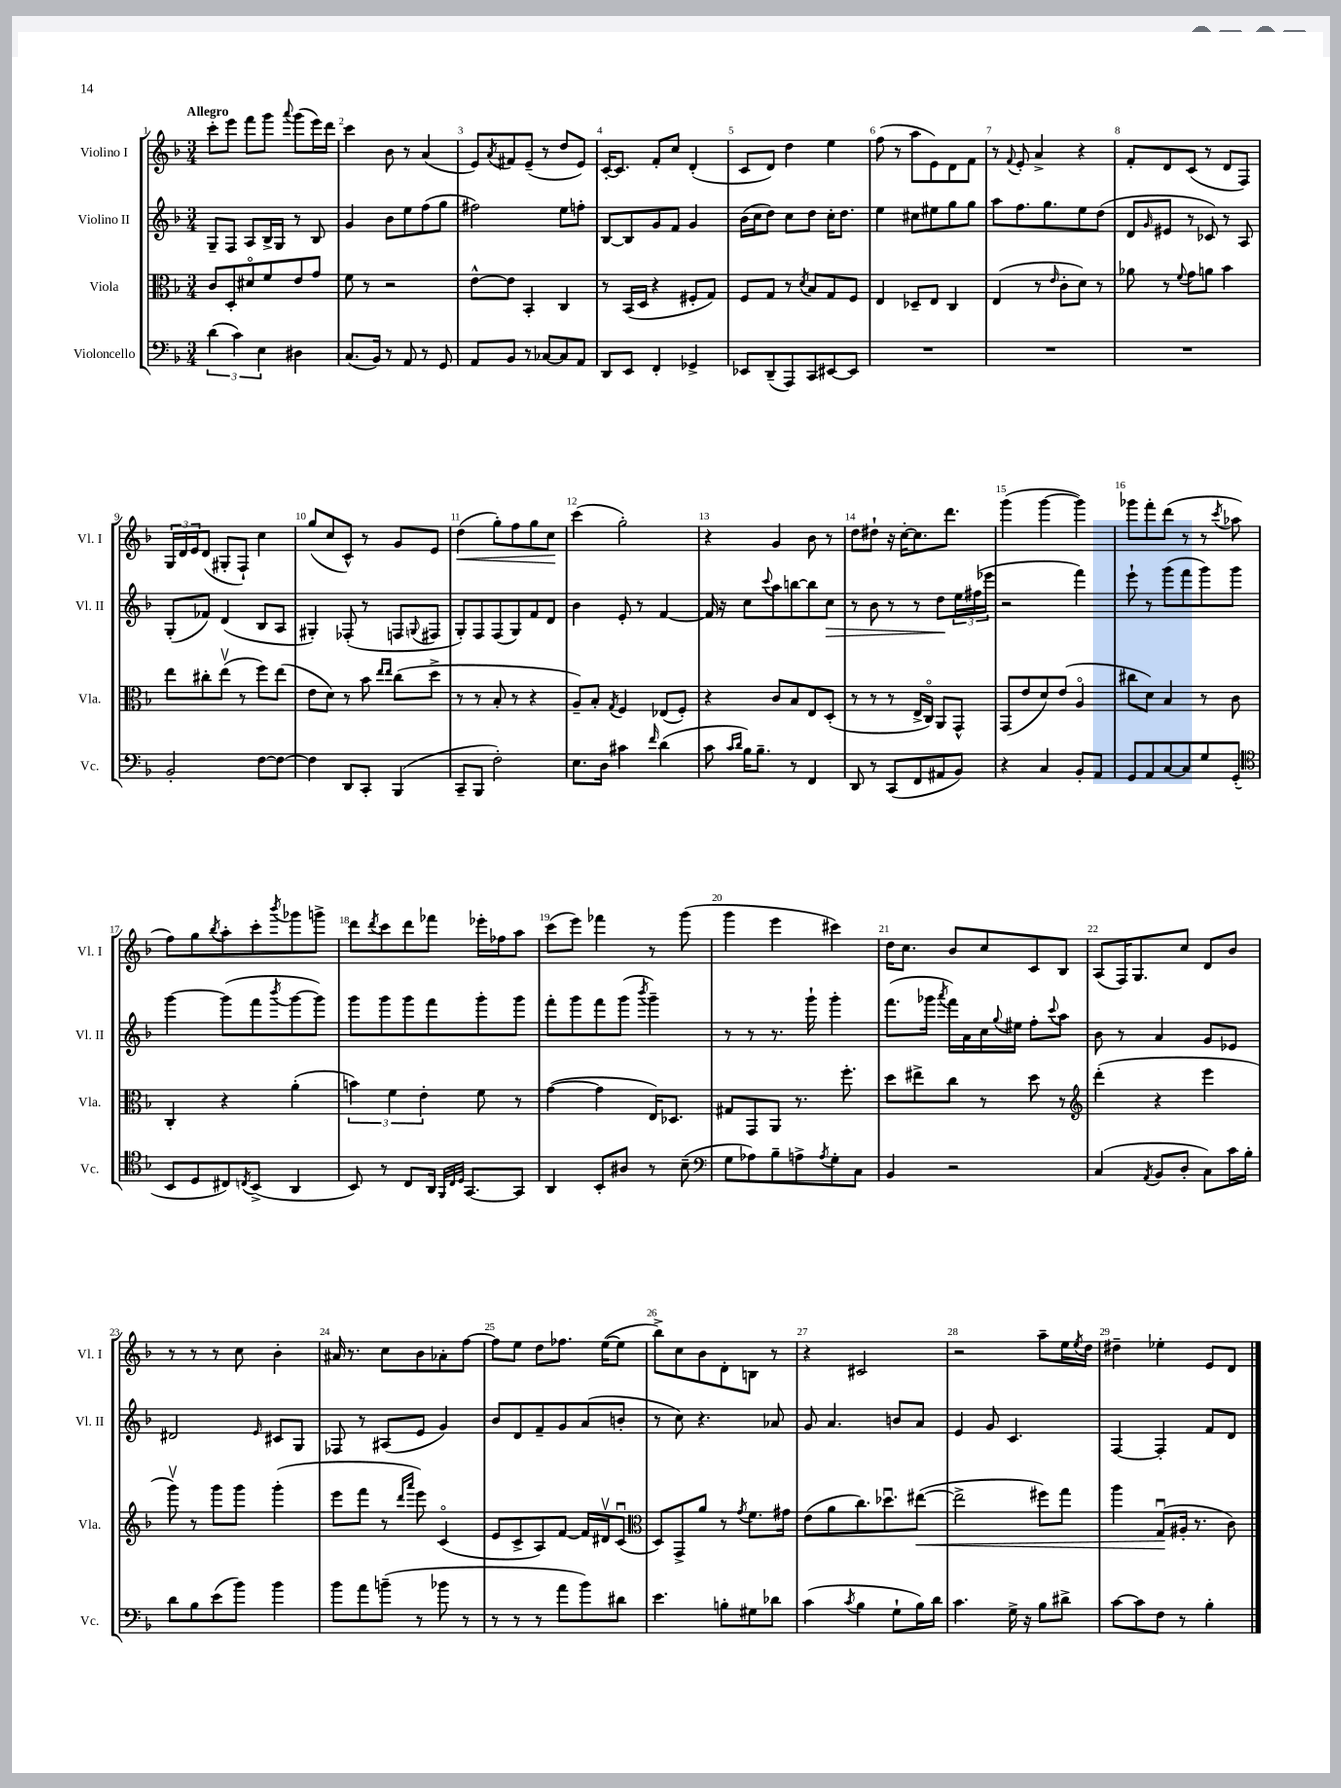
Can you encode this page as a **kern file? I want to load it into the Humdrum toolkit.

**kern	**kern	**kern	**kern
*staff4	*staff3	*staff2	*staff1
*clefF4	*clefC3	*clefG2	*clefG2
*k[b-]	*k[b-]	*k[b-]	*k[b-]
*M3/4	*M3/4	*M3/4	*M3/4
(6d	8c	8G~	8ccc'
.	8D'	8F	8eee
6c)	.	.	.
.	8d#o	8A	8fff
6E	.	.	.
.	8f	16B-^	8ggg
.	.	16G	.
.	.	.	8qqaaa
4D#	8e	8r	(8ggg
.	8g	8B-	16eee)
.	.	.	16ddd
=	=	=	=
(8.C	8f	4g	4ccc
.	8r	.	.
16BB-)	.	.	.
8r	2r	8b-	8b-
8AA	.	8ee	8r
8r	.	(8ff	(4a
8GG	.	8gg	.
=	=	=	=
8AA	[8e^^	2ff#)	8e)
.	.	.	8qa
8BB-	8e]	.	8f#
8r	4BB-'	.	(8e~
[8C-	.	.	8r
8C-]	4C	8ee	8dd
8AA	.	8ff'	8e)
=	=	=	=
8DD	8r	[8B-	[16c'
.	.	.	8.c]
8EE	(16BB-	8B-]	.
.	16D	.	.
4FF'	4r	8g	8f'
.	.	8f	8cc
4GG-^	8F#'	4g	(4d'
.	8G)	.	.
=	=	=	=
8EE-	8F	(16b-	8c
.	.	16cc	.
(8DD~	8G	8dd)	8d)
8AAA)	8r	8cc	4dd
.	8qd	.	.
8CC	8B-	8dd	.
[8EE#	8G	16cc'	4ee
.	.	8.dd	.
8EE#]	8F	.	.
=	=	=	=
2.r	4E	4ee	(8ff
.	.	.	8r
.	8D-~	8cc#	8aa
.	8E	8ee#	8e)
.	4C	8gg	8d
.	.	8gg	8f
=	=	=	=
2.r	(4E	8aa	8r
.	.	.	8qqf
.	.	8.ff	8e'
.	8r	.	4a^
.	.	8.gg	.
.	16qqe	.	.
.	8c'	.	.
.	8d)	8ee	4r
.	8r	(8dd	.
=	=	=	=
2.r	8a-	8d	8f'
.	.	16qqg	.
.	8r	8e#	8d
.	8qqf	.	.
.	8g	8r	(8c
.	8a	8c-)	8r
.	4b-	8r	8d
.	.	8A	8F)
=	=	=	=
2BB-'	8ee	(8G'	24G
.	.	.	24d
.	.	.	24e
.	8cc#'	8f-)	(8d
.	(8eev	(4d	8G#'
.	8r	.	8F`)
[8F	8ff)	8B-	4cc
8F_	(8ee	8A	.
=	=	=	=
4F]	8e	4G#')	(8gg
.	8d)	.	8cc
8DD	8r	(8F-'	8c^^)
8CC'	8b-	8r	8r
.	16qqee	.	.
.	16qqee	.	.
(4BBB-	(8cc	8F	8g
.	.	8qqG	.
.	8dd^	8F#	8e
=	=	=	=
8CC~	8r	8G')	(4dd
8BBB-	8r	8F	.
2F')	8B-'	(8F	8gg')
.	8r	8G)	8ff
.	4r	8f	8gg
.	.	8d	8cc
=	=	=	=
8.E	8A~)	4b-	(4ccc
.	8B-'	.	.
16D	.	.	.
.	8qG	.	.
4c#	4F	8e'	2gg')
.	.	8r	.
16qqf	.	.	.
(4d	(8E-	[4f	.
.	8F')	.	.
=	=	=	=
8c	4r	16f]	4r
.	.	16r	.
16qqc	.	.	.
16qqd	.	.	.
16B-)	.	8cc	.
8.B-~	.	.	.
.	.	8qqccc	.
.	8c	8aa	4g
8r	8B-	[8bb	.
4FF	8E	8bb]	8b-
.	(8D'	8cc	8r
=	=	=	=
8DD	8r	8r	8dd
8r	8r	8b-	8dd#`
(8CC	8r	8r	16r
.	.	.	[16cc'
8FF	16E^	8r	8.cc]
.	16Co)	.	.
8AA#	8AA	8dd	.
.	.	.	8.ddd
8BB-)	8GG^^	24ee	.
.	.	(24ff#	.
.	.	24eee-	.
=	=	=	=
4r	(8GG	2r	(4ggg
.	8e	.	.
4C	8d)	.	[4ggg
.	(8e	.	.
8BB-'	4Ao	4fff)	4ggg])
8AA	.	.	.
=	=	=	=
8GG	8cc#	8eee`	8ggg-
8AA	8d)	8r	8fff'
[8C	4B-	(8ggg	(8ddd
8C]	.	8fff	8r
8G	8r	8ggg)	8r
.	.	.	8qccc
(8GG'	8c	8ggg	8aa-
=	=	=	=
*clefC4	*	*	*
8BB-	4C'	[4ggg	8ff)
8D	.	.	8gg
.	.	.	8qbb-
8C#)	4r	(8ggg]	8aa'
8qC	.	.	.
(8BB-^	.	8fff	8ccc'
.	.	8qbbb-	8qbbb-
4AA	(4a'	[8ggg	8ggg-
.	.	8ggg])	8ggg^
=	=	=	=
8BB-)	6b)	8ggg	8ddd
.	.	.	8qddd
8r	.	8ggg	8ccc
.	6f	.	.
8C	.	8ggg	8ddd
.	6e'	.	.
16AA	.	8fff	8fff-
32qqFF	.	.	.
32qqC	.	.	.
32qqD	.	.	.
[8.GG	.	.	.
.	8f	8ggg'	16eee-'
.	.	.	16ff-
8GG]	8r	8ggg	8aa
=	=	=	=
4AA	([4g	8fff'	(8ccc
.	.	8ggg	8eee)
8BB-'	4g]	8fff	4fff-
8A#	.	(8ggg	.
.	.	8qbbb-	.
8r	16E)	4ggg~)	8r
.	8.D-	.	.
(8B-~	.	.	(8ggg
=	=	=	=
*clefF4	*	*	*
8G	8G#	8r	4ggg
8A-)	8GG	8r	.
8B-~	8AA	8.r	4eee
8A^	8.r	.	.
.	.	16ggg`	.
8qA	.	.	.
8G'	.	4ggg'	4ccc#)
.	8.ff'	.	.
8C	.	.	.
=	=	=	=
4BB-	8dd	(8.fff	16dd
.	.	.	8.cc
.	8ee#^	.	.
.	.	16ggg-	.
.	.	8qaaa	.
2r	8cc	16fff)	8b-
.	.	16a	.
.	8r	16cc	8cc
.	.	8qqgg	.
.	.	16ee#	.
.	8dd	8ff'	8c
.	.	8qqccc	.
.	8r	8aa	8B-
=	=	=	=
*	*clefG2	*	*
(4C	(4ddd'	8b-	(8A
.	.	8r	16F)
.	.	.	8.G
8qAA	.	.	.
8BB-	4r	4a	.
8D'	.	.	8cc
8C)	4eee	8g	8d
16c	.	8e-	8b-
16B-'	.	.	.
=	=	=	=
8d	8gggv)	2d#	8r
8B-	8r	.	8r
(8e	8ggg	.	8r
8b-)	8ggg	.	8cc
.	.	16qqe	.
4b-	(4ggg'	8c#	4b-'
.	.	8G	.
=	=	=	=
8b-	8eee	8F-	16a#
.	.	.	8.r
8a	8fff	8r	.
(8b~	8r	(8A#	8cc
.	16qqddd	.	.
.	16qqaaa	.	.
8r	8eee)	8e	8b-
8b-	(4co	4g)	8a-'
8r	.	.	[8ff
=	=	=	=
8r	8e	8b-	8ff]
8r	8c^	8d	8ee
8r	8A)	8f~	8dd
8a	[8f	8g	8.ff-
8b-)	16f]	(8a	.
.	16d#v	.	([16ee
8d#	(8cu	8b'	8ee]
=	=	=	=
*	*clefC3	*	*
4.e	8D)	8r	8bb-^)
.	8GG^	8cc)	8cc
.	8a	4.r	8b-
8B'	8r	.	8d'
.	8qg	.	.
8G#	8.f	.	8B
8d-	.	8a-	8r
.	16g#	.	.
=	=	=	=
(4c	(8e	8g	4r
.	8a	4.a	.
8qc	.	.	.
4B-	8.cc)	.	2c#
.	8.dd-u	.	.
8G`	.	8b	.
16B-)	([8ee#	8a	.
16d	.	.	.
=	=	=	=
4.c	2ee#^]	4e	2r
.	.	8g	.
16G^	.	4.c	.
16r	.	.	.
8B-	8ff#)	.	8aa~
8d#^	8gg	.	16ee
.	.	.	8qee
.	.	.	16dd
=	=	=	=
[8c	4aa	[4F	4dd#~
8c]	.	.	.
8F	(8Gu	4F']	4ee-'
8r	16A#'	.	.
.	8.r	.	.
4B-'	.	8f	8e
.	8c)	8d	8d
==	==	==	==
*-	*-	*-	*-
